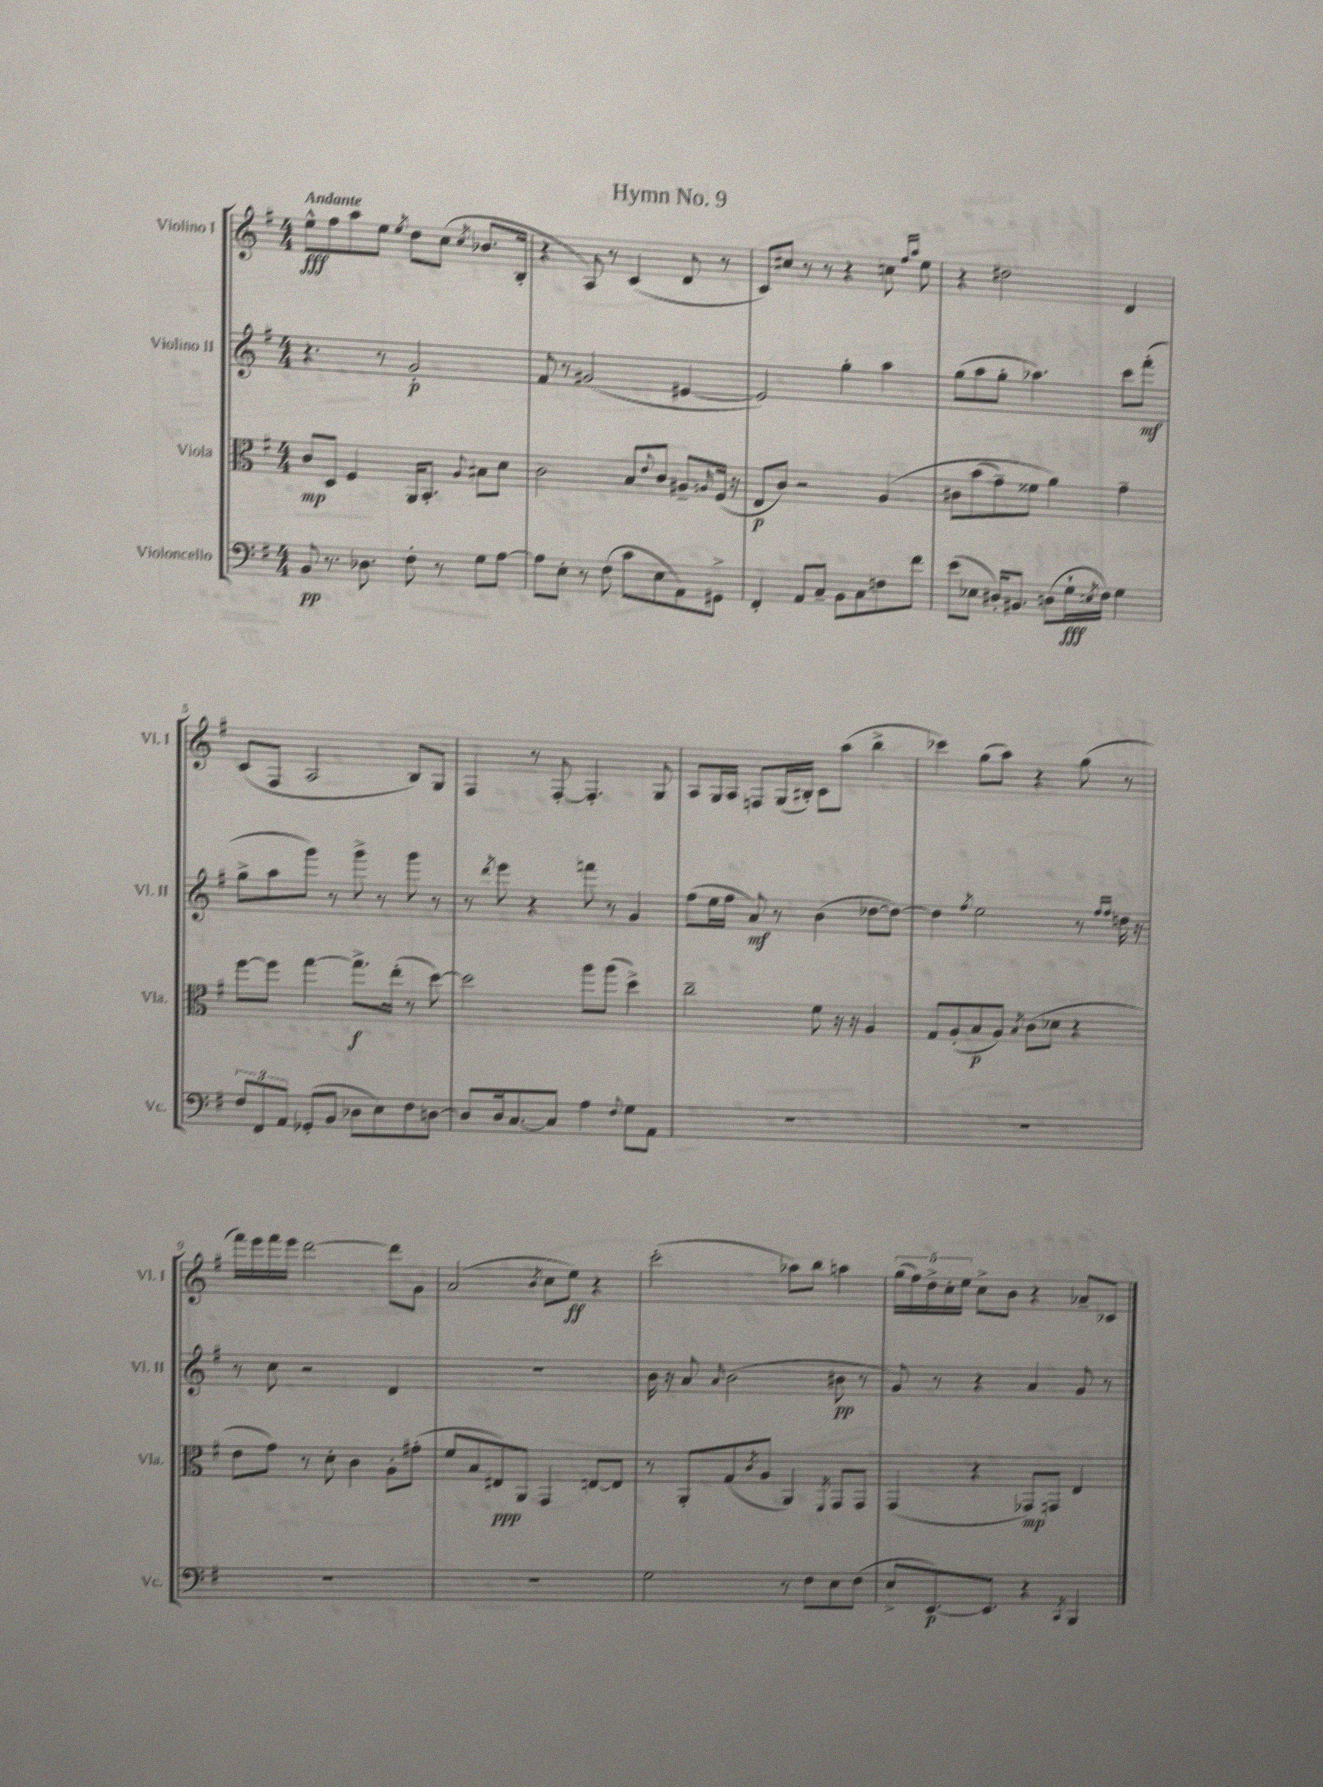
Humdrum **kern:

**kern	**kern	**kern	**kern
*staff4	*staff3	*staff2	*staff1
*clefF4	*clefC3	*clefG2	*clefG2
*k[f#]	*k[f#]	*k[f#]	*k[f#]
*M4/4	*M4/4	*M4/4	*M4/4
8BB	8c	4.r	8ee^^
8.r	8D	.	8ff#
.	4F#	.	8aa
8.D-	.	.	.
.	.	8r	8ee
.	.	.	8qee
8F#'	16AA	2g'	8dd
.	8.BB'	.	.
8r	.	.	(8cc
.	8qqA	.	8qcc
8G	8B#	.	8.b-
[8A	8d	.	.
.	.	.	16B'
=	=	=	=
8A]	2c	8f#	4r
8E'	.	8r	.
8r	.	(2g#	8A)
(8F#	.	.	8r
8c	8B	.	(4c
.	8qqe	.	.
8E	8c	.	.
8AA)	8A#~	[4e#	8d
.	16qqA	.	.
8GG#^	(16F#	.	8r
.	16r	.	.
=	=	=	=
4FF#'	8E	2e#])	8c)
.	8c)	.	8cc#
8AA	2r	.	8r
8C~	.	.	8r
8BB	.	4gg'	4r
8C	.	.	.
8F	&(4A	4aa	8cc
.	.	.	16qqff#
.	.	.	16qqaa
8f#	.	.	8ee
=	=	=	=
(8e	8c#	(8gg	4r
8E-	(8b	8aa	.
16D#')	8g~)	8gg'	2dd#
8.BB#	.	.	.
.	8f##	4.aa-)	.
(8D	4a&)	.	.
16G`	.	.	.
8qE	.	.	.
16F#)	.	.	.
4G	4g~	8ccc	4d
.	.	(8fff#'	.
=	=	=	=
12F#	[8ff#	8gg^	(8c
12FF#	.	.	.
.	8ff#]	8aa	8F#
12AA	.	.	.
(8GG-'	[4gg	8ggg)	2A
8BB	.	8r	.
8D-	8.gg^]	8ggg^	.
8E)	.	8r	.
.	(16ee'	.	.
8F#	8r	8ggg	8B)
[8D	[8dd)	8r	8G
=	=	=	=
8D]	2dd]	8r	4F#
.	.	8qddd	.
16D	.	8eee	.
[8.C	.	.	.
.	.	4r	8r
8C]	.	.	[8F#'
4A	8aa	8fff	4.F#']
.	(8aa	8r	.
8qqF#	.	.	.
8G	4dd^)	4g	.
8AA	.	.	8G
=	=	=	=
1r	2cc~	(8ff#	8A
.	.	16ee	16G
.	.	16ff#	16A
.	.	8a)	8F
.	.	8r	(16G
.	.	.	16B#')
.	8f#	(4b	8c
.	16r	.	(8aa
.	16r	.	.
.	4A	[8dd-	4bb^
.	.	8dd-_)	.
=	=	=	=
1r	8G	4dd-]	4ccc-)
.	(8A'	.	.
.	.	8qff#	.
.	8B	2ee	(8gg
.	8A)	.	8aa)
.	8qB	.	.
.	(8c	.	4r
.	8d-	.	.
.	4r	8r	(8gg
.	.	16qqff#	.
.	.	16qqff#	.
.	.	16dd	8r
.	.	16r	.
=	=	=	=
1r	8e	8r	16fff#)
.	.	.	16eee
.	8g)	8cc	16fff#
.	.	.	16eee
.	8r	2r	[2ddd
.	8d'	.	.
.	4c	.	.
.	8A'	4d	8ddd]
.	(8g#'	.	8g
=	=	=	=
1r	8f#	1r	(2a
.	8B	.	.
.	8E#)	.	.
.	8AA	.	.
.	.	.	8qb
.	4GG	.	8cc
.	.	.	8ee)
.	[8E	.	4r
.	8E]	.	.
=	=	=	=
2G	8r	16b	(2ccc'
.	.	16r	.
.	8AA'	8a	.
.	.	16qqa	.
.	(8G	(2b	.
.	8qc	.	.
.	8A	.	.
8r	4AA)	.	8aa-)
8F#	.	.	8bb
.	8qFF#	.	.
8E	8GG	8b#	4aa
(8F#	8GG	8r	.
=	=	=	=
8E^	(4GG	8g)	(20gg
.	.	.	20ff#)
.	.	.	20dd^
[8.EE)	.	8r	.
.	.	.	20cc'
.	.	.	20ee
.	4r	4r	8cc^
8.EE]	.	.	.
.	.	.	8b
4r	8GG-)	4a	4r
.	8GG	.	.
8qCC	.	.	.
4BBB	4E	8g	8a-~
.	.	8r	8c-
==	==	==	==
*-	*-	*-	*-
